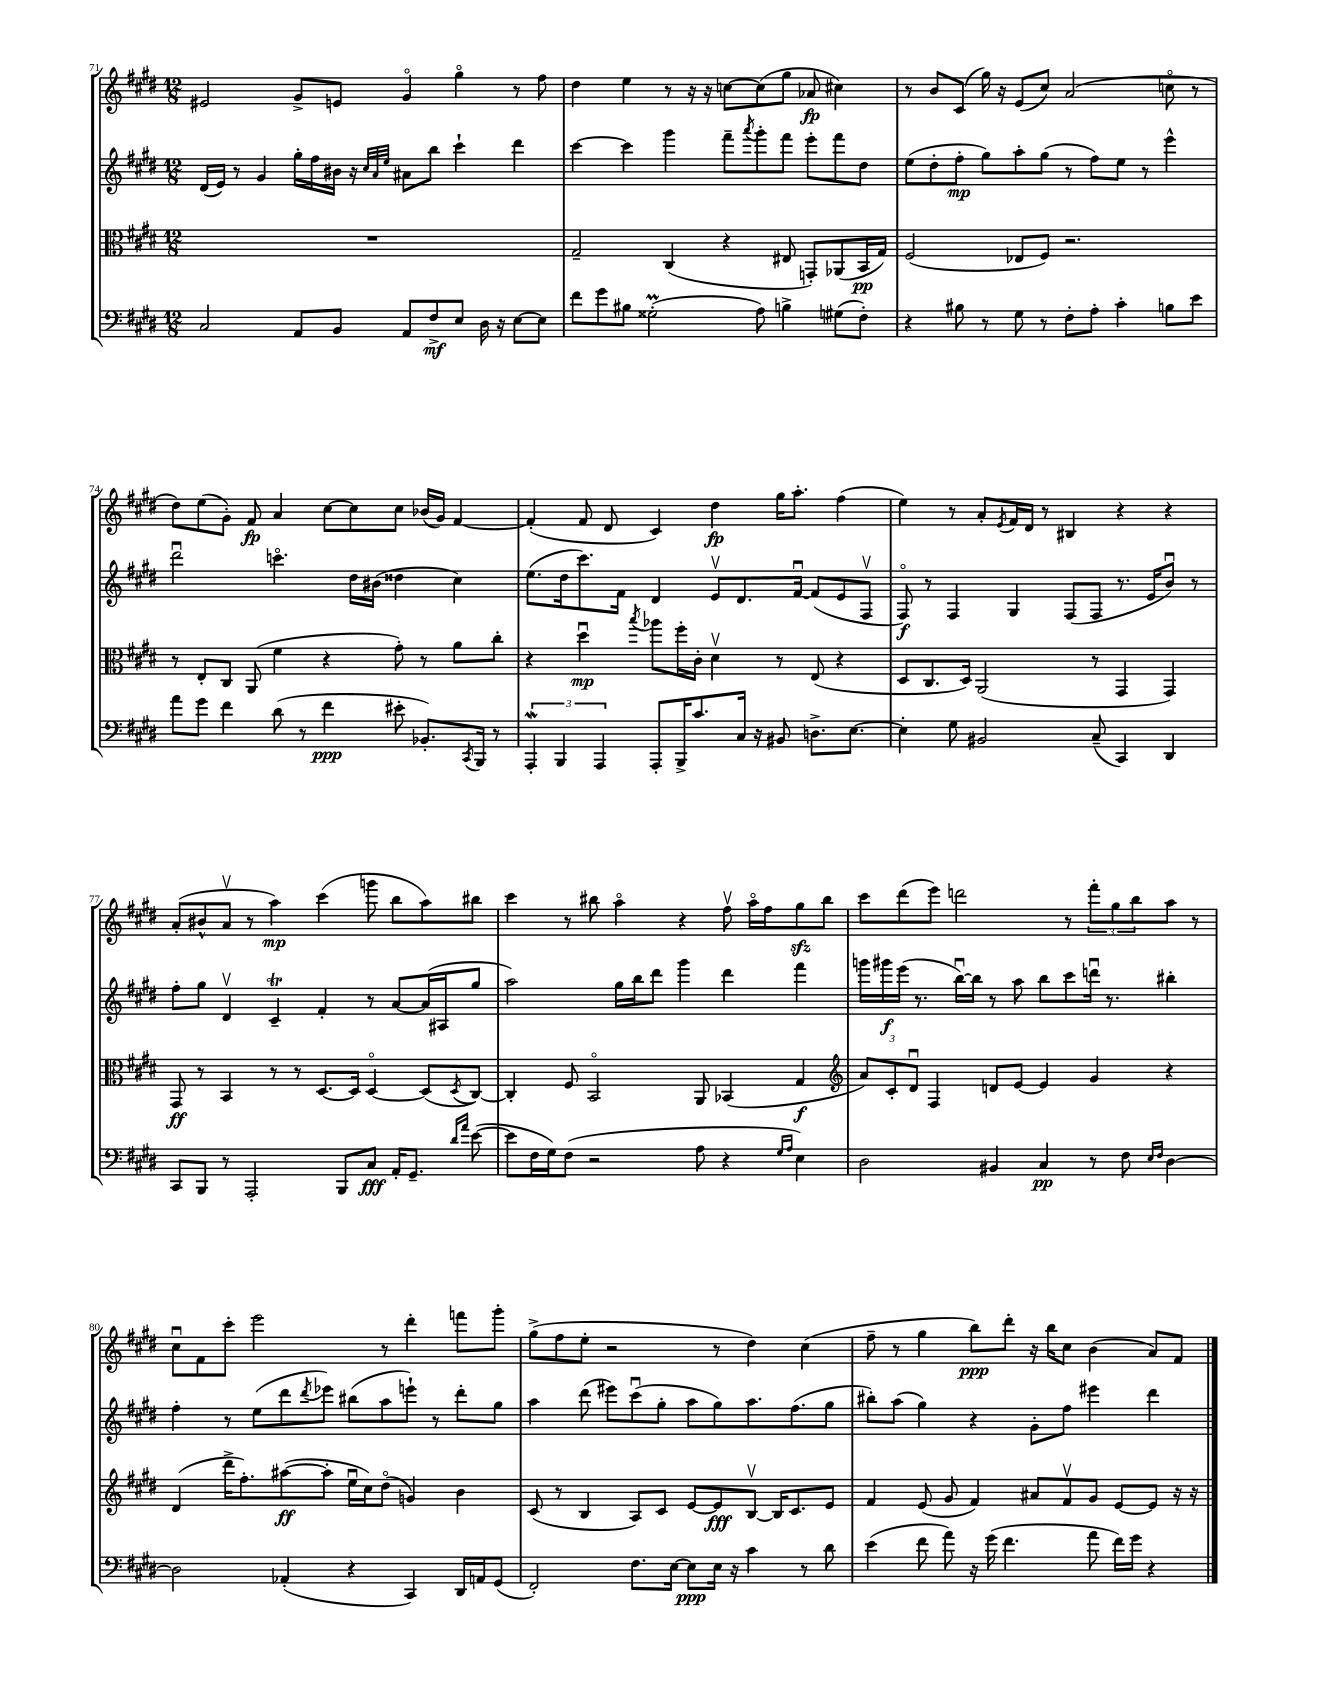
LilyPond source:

<<
\new StaffGroup <<
\new Staff = "s0" {
    \clef treble \key e \major \numericTimeSignature \time 12/8
    eis'2 gis'8-> e'8 gis'4\flageolet gis''4\flageolet r8 fis''8 |
    dis''4 e''4 r8 r16 r16 c''8~ c''8( gis''8 aes'8\fp cis''4) |
    r8 b'8 cis'8( gis''16) r16 e'8( cis''8) a'2( c''8\flageolet r8 |
    dis''8) e''8( gis'8-.) fis'8\fp a'4 cis''8~ cis''8 cis''8 bes'16( gis'16) fis'4~ |
    fis'4-.( fis'8 dis'8 cis'4) dis''4\fp gis''16 a''8.-. fis''4( |
    e''4) r8 a'8-. \acciaccatura { e'8 } fis'16 dis'16 r8 bis4 r4 r4 |
    a'8-.( bis'8-^ a'8\upbow r8 a''4\mp) cis'''4( g'''8 b''8 a''8) bis''8 |
    cis'''4 r8 bis''8 a''4\flageolet r4 fis''8\upbow a''16\flageolet fis''16 gis''8\sfz bis''8 |
    cis'''8 dis'''8( e'''8) d'''2 r8 \tuplet 3/2 { fis'''8-. gis''8 b''8 } a''8 r8 |
    cis''8\downbow fis'8 cis'''8-. e'''2 r8 dis'''4-. f'''8 gis'''8-. |
    gis''8->( fis''8 e''8-. r2 r8 dis''4) cis''4( |
    fis''8-- r8 gis''4 b''8\ppp) dis'''8-. r16 b''16 cis''8 b'4( a'8) fis'8 \bar "|." |
}
\new Staff = "s1" {
    \clef treble \key e \major \numericTimeSignature \time 12/8
    dis'16( e'16) r8 gis'4 gis''16-. fis''16 bis'16 r16 \grace { cis''32 a'32 e''32 } ais'8 b''8 cis'''4-! dis'''4 |
    cis'''4~ cis'''4 gis'''4 fis'''8-- \acciaccatura { a'''8 } gis'''8-. fis'''8 e'''8-. fis'''8 dis''8 |
    e''8( dis''8-. fis''8-.\mp gis''8) a''8-. gis''8( r8 fis''8) e''8 r8 e'''4-^ |
    dis'''2\downbow c'''4.\flageolet dis''16 bis'16( disis''4 cis''4) |
    e''8.( dis''16 cis'''8.) fis'16 dis'4 e'8\upbow dis'8. fis'16~\downbow fis'8( e'8 fis8\upbow |
    fis8\flageolet\f) r8 fis4 gis4 fis8( fis8 r8. e'16 b'8\downbow) r8 |
    fis''8-. gis''8 dis'4\upbow cis'4--\trill fis'4-. r8 a'8~ a'16( ais16 gis''8 |
    a''2) gis''16 b''16 dis'''8 gis'''4 dis'''4 fis'''4 |
    g'''16 gis'''16\f e'''16( r8. b''16~\downbow) b''16 r8 a''8 b''8 cis'''8 d'''16\downbow r8. bis''4-. |
    fis''4-. r8 e''8( dis'''8 \acciaccatura { dis'''8 } ees'''8) bis''8( a''8 e'''8-!) r8 dis'''8-. gis''8 |
    a''4 dis'''8( eis'''8) cis'''8\downbow( gis''8-. a''8 gis''8) a''8. fis''8.( gis''8 |
    bis''8-.) a''8( gis''4) r4 gis'8-. fis''8 eis'''4 dis'''4 \bar "|." |
}
\new Staff = "s2" {
    \clef alto \key e \major \numericTimeSignature \time 12/8
    R1. |
    gis2-- cis4( r4 eis8 g,8-.) aes,8( b,16\pp gis16) |
    fis2( ees8 fis8) r2. |
    r8 e8-. cis8 a,8( fis'4 r4 gis'8-.) r8 a'8 cis''8-. |
    r4 dis''4\downbow\mp \acciaccatura { b''8 } aes''8 fis''16-. cis'16-. dis'4\upbow r8 e8( r4 |
    dis8 cis8. dis16) a,2( r8 gis,4 gis,4) |
    gis,8\ff r8 b,4 r8 r8 dis8.~ dis16 dis4~\flageolet dis8( \acciaccatura { dis8 } cis8~) |
    cis4-. fis8 b,2\flageolet a,8 bes,4( gis4\f |
    \clef treble \tuplet 3/2 { a'8) cis'8-. dis'8\downbow } fis4 d'8 e'8~ e'4 gis'4 r4 |
    dis'4( dis'''16-> fis''8.-.) ais''8~\ff( ais''8-. e''16\downbow cis''16) dis''8\flageolet( g'4) b'4 |
    cis'8( r8 b4 a8) cis'8 e'8~ e'8\fff b8~\upbow b16 cis'8. e'8 |
    fis'4 e'8( gis'8 fis'4) ais'8 fis'8\upbow gis'8 e'8~ e'8 r16 r16 \bar "|." |
}
\new Staff = "s3" {
    \clef bass \key e \major \numericTimeSignature \time 12/8
    cis2 a,8 b,8 a,8 fis8->\mf e8 dis16 r16 e8~ e8 |
    fis'8 gis'8 bis8 gisis2-.\prall( a8) b4-> gis8( fis8-.) |
    r4 bis8 r8 gis8 r8 fis8-. a8-. cis'4-. b8 e'8 |
    a'8 gis'8 fis'4 dis'8( r8 fis'4\ppp eis'8-. bes,8.-.) \acciaccatura { cis,8 } b,,16 r8 |
    \tuplet 3/2 { a,,4-.\mordent b,,4 a,,4 } a,,8-. b,,16-> cis'8. cis16 r16 bis,8 d8.-> e8.~ |
    e4-. gis8 bis,2 cis8--( cis,4) dis,4 |
    cis,8 b,,8 r8 a,,2-. b,,8 cis8\fff a,16-. gis,8.-- \grace { dis'16 a'16 } e'8~( |
    e'8 fis16 gis16) fis8( r2 a8 r4 \grace { gis16 a16 } e4) |
    dis2 bis,4 cis4\pp r8 fis8 \grace { e16 fis16 } dis4~ |
    dis2 aes,4-.( r4 cis,4) dis,16 a,16 gis,8( |
    fis,2-.) fis8. e16~ e8\ppp e16 r16 cis'4 r8 dis'8 |
    e'4( fis'8 a'8) r16 gis'16( fis'4. a'8 fis'16) gis'16 r4 \bar "|." |
}
>>
>>
\layout { \context { \Score currentBarNumber = #71 } }
